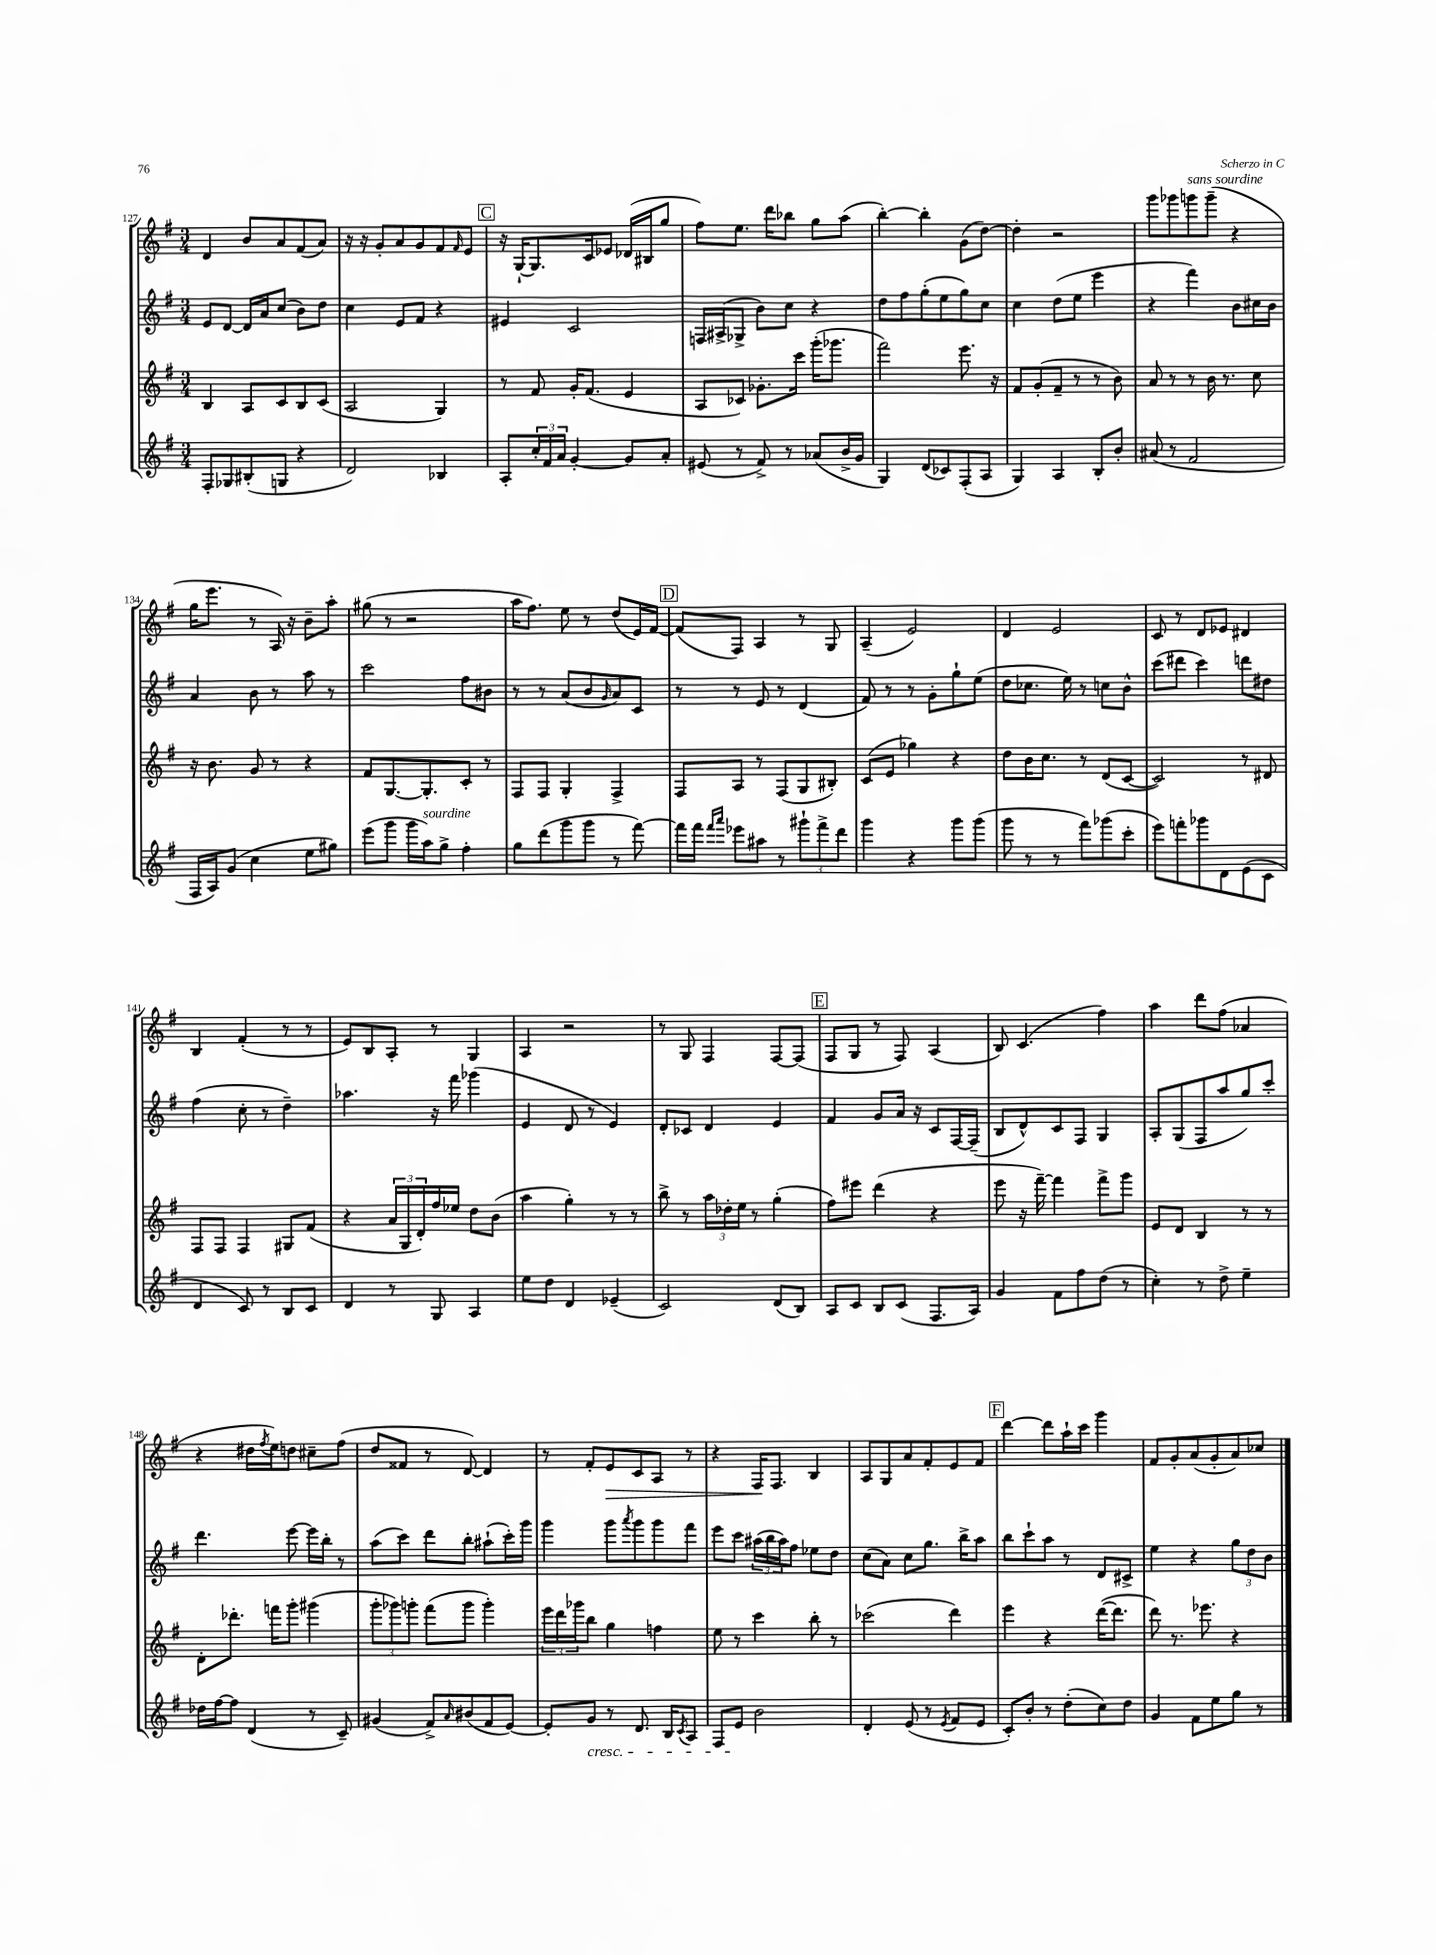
<<
\new StaffGroup <<
\new Staff = "s0" {
    \clef treble \key g \major \numericTimeSignature \time 3/4
    d'4 b'8 a'8 fis'8( a'8) |
    r16 r16 g'8-. a'8 g'8 fis'8 \grace { fis'16 } e'8 |
    \mark \markup { \box "C" } r16 g16~-! g8. c'16 ees'8 des'16( bis16 g''8 |
    fis''8) e''8. d'''16 bes''8 g''8 a''8( |
    b''4~-.) b''4-. g'8( d''8~) |
    d''4-. r2 |
    g'''8 ges'''8 g'''8^\markup { \italic "sans sourdine" } g'''8--( r4 |
    g''16 e'''8. r8 a16) r16 b'8-- a''8-. |
    gis''8( r8 r2 |
    a''16 fis''8.) e''8 r8 d''8( e'16) fis'16~ |
    \mark \markup { \box "D" } fis'8( fis8) a4 r8 g8 |
    a4--( e'2) |
    d'4 e'2 |
    c'8 r8 d'8 ees'8 dis'4 |
    b4 fis'4-.( r8 r8 |
    e'8) b8 a8-. r8 g4 |
    a4 r2 |
    r8 g8 fis4 fis8~ fis8( |
    \mark \markup { \box "E" } fis8 g8 r8 fis8) a4( |
    b8) c'4.( fis''4) |
    a''4 d'''8 fis''8( aes'4 |
    r4 dis''16 \acciaccatura { fis''8 } e''16) d''8 cis''8-- fis''8( |
    d''8 fisis'8 r8 d'8~) d'4 |
    r8 fis'8-. e'8\> c'8 a8 r8 |
    r4 fis16\! fis8. b4 |
    a8 g8 a'8 fis'8-. e'8 fis'8 |
    \mark \markup { \box "F" } d'''4~ d'''8 a''16-! c'''16 g'''4 |
    fis'8 g'8-. a'8( g'8-. a'8) ces''8 \bar "|." |
}
\new Staff = "s1" {
    \clef treble \key g \major \numericTimeSignature \time 3/4
    e'8 d'8~ d'16 a'16 c''8( b'8) d''8 |
    c''4 e'8 fis'8 r4 |
    \mark \markup { \box "C" } eis'4 c'2 |
    f16 ais16->( ges8-> b'8) c''8 r4 |
    d''8 fis''8 g''8-.( e''8 g''8) c''8 |
    c''4 d''8( e''8 e'''4 |
    r4 fis'''4) b'8 cis''16 b'16 |
    a'4 b'8 r8 a''8 r8 |
    c'''2 fis''8 bis'8 |
    r8 r8 a'8( b'8 \grace { g'16 } a'8) c'8 |
    \mark \markup { \box "D" } r8 r8 e'8 r8 d'4( |
    fis'8) r8 r8 g'8-. g''8-! e''8( |
    d''8 ces''8. e''16) r8 c''8 b'8-^ |
    c'''8( dis'''8 c'''4) d'''8 dis''8 |
    fis''4( c''8-. r8 d''4--) |
    aes''4. r16 fis'''16 ges'''4( |
    e'4 d'8 r8 e'4) |
    d'8-. ces'8 d'4 e'4 |
    \mark \markup { \box "E" } fis'4 g'8 a'16 r16 c'8 fis16~ fis16--( |
    b8 d'8-^) c'8 fis8 g4 |
    a8-. g8( fis8 a''8 g''8) c'''8-. |
    d'''4. e'''8~ e'''16 b''16-. r8 |
    a''8( c'''8) d'''8 b''8-. ais''8-!( c'''16-.) g'''16 |
    g'''4 g'''8 \acciaccatura { a'''8 } g'''8 g'''8 fis'''8 |
    e'''8 c'''8 \tuplet 3/2 { ais''16( b''16 ais''16) } fis''8 ees''8 d''8 |
    c''8( a'8) c''8 g''8. b''16-> a''8 |
    \mark \markup { \box "F" } b''8 c'''8-! a''8 r8 d'8 cis'8-> |
    e''4 r4 \tuplet 3/2 { g''8 d''8 b'8 } \bar "|." |
}
\new Staff = "s2" {
    \clef treble \key g \major \numericTimeSignature \time 3/4
    b4 a8 c'8 b8 c'8( |
    a2 g4) |
    \mark \markup { \box "C" } r8 fis'8 g'16-. fis'8.( e'4 |
    a8 ces'8) ges'8.-. c'''16 g'''16-.( ges'''8. |
    fis'''2) e'''8. r16 |
    fis'8 g'8-.( fis'8-- r8 r8 b'8) |
    a'8 r8 r8 b'16 r8. c''8 |
    r16 b'8. g'8 r8 r4 |
    fis'8 g8.~ g8.-. c'8-. r8 |
    fis8 fis8 g4-. fis4-> |
    \mark \markup { \box "D" } fis8 a8 r8 fis8( g8 bis8-.) |
    c'8( e'8 ges''4) r4 |
    d''8 b'16 c''8. r8 d'8( c'8~ |
    c'2) r8 dis'8 |
    fis8 fis8 fis4 gis8 fis'8( |
    r4 \tuplet 3/2 { a'16 g16 d'16-.) } fis''16 ees''16 d''8 b'8( |
    a''4 g''4-.) r8 r8 |
    b''8-> r8 \tuplet 3/2 { a''16 des''16-. e''16 } r8 g''4-.( |
    \mark \markup { \box "E" } fis''8) eis'''8 d'''4( r4 |
    e'''8 r16 fis'''16~--) fis'''4 fis'''8-> g'''8 |
    e'8 d'8 b4 r8 r8 |
    d'8-. des'''8.-. f'''16 g'''8-. gis'''4( |
    \tuplet 3/2 { g'''8-. ges'''8) g'''8-. } fis'''8( g'''8 g'''4-.) |
    \tuplet 3/2 { e'''16 d'''16 ges'''16 } b''8 g''4 f''4 |
    e''8 r8 c'''4 b''8-. r8 |
    ces'''2( d'''4) |
    \mark \markup { \box "F" } e'''4 r4 d'''16~( d'''8. |
    d'''8) r8. ees'''8. r4 \bar "|." |
}
\new Staff = "s3" {
    \clef treble \key g \major \numericTimeSignature \time 3/4
    fis8-. ges8 bis8-.( g8 r4 |
    d'2) bes4 |
    \mark \markup { \box "C" } a8-. \tuplet 3/2 { c''16-. fis'16 a'16 } g'4~-. g'8 a'8-. |
    eis'8( r8 fis'8->) r8 aes'8( b'16-> g'16 |
    g4) d'8( ces'8) fis8-.( a8 |
    g4) a4 b8-. b'8-. |
    ais'8( r8 fis'2 |
    fis16 a16) g'8( c''4 e''8 gis''8) |
    e'''8( g'''8 g'''16 a''16^\markup { \italic "sourdine" }) g''8-> fis''4-. |
    g''8 d'''8( g'''8 g'''8 r8 fis'''8~) |
    \mark \markup { \box "D" } fis'''16 fis'''16 \grace { fis'''16 a'''16 } ees'''8 ais''8 r8 \tuplet 3/2 { gis'''8-! fis'''8-> d'''8 } |
    g'''4 r4 g'''8 g'''8( |
    g'''8 r8 r8 fis'''8) ges'''8( c'''8-. |
    e'''8) f'''8-. ges'''8 d'8 e'8( c'8 |
    d'4 c'8) r8 b8 c'8 |
    d'4 r8 g8 a4 |
    e''8 d''8 d'4 ees'4--( |
    c'2) d'8( b8) |
    \mark \markup { \box "E" } a8 c'8 b8 c'8( fis8. a16) |
    g'4 fis'8 fis''8 d''8( r8 |
    c''4-.) r8 d''8-> e''4-- |
    des''16 fis''16~ fis''8 d'4( r8 c'8--) |
    gis'4( fis'8->) \grace { a'16 } bis'8( fis'8 e'8~) |
    e'8-. g'8\cresc r8 d'8. b16 \acciaccatura { c'8 } a8 |
    fis8 e'8\! b'2 |
    d'4-. e'8( r8 \acciaccatura { e'8 } fis'8 e'8 |
    \mark \markup { \box "F" } c'8-.) b'8-. r8 d''8-.( c''8) d''8 |
    g'4 fis'8 e''8 g''8 r8 \bar "|." |
}
>>
>>
\layout { \context { \Score currentBarNumber = #127 } }
